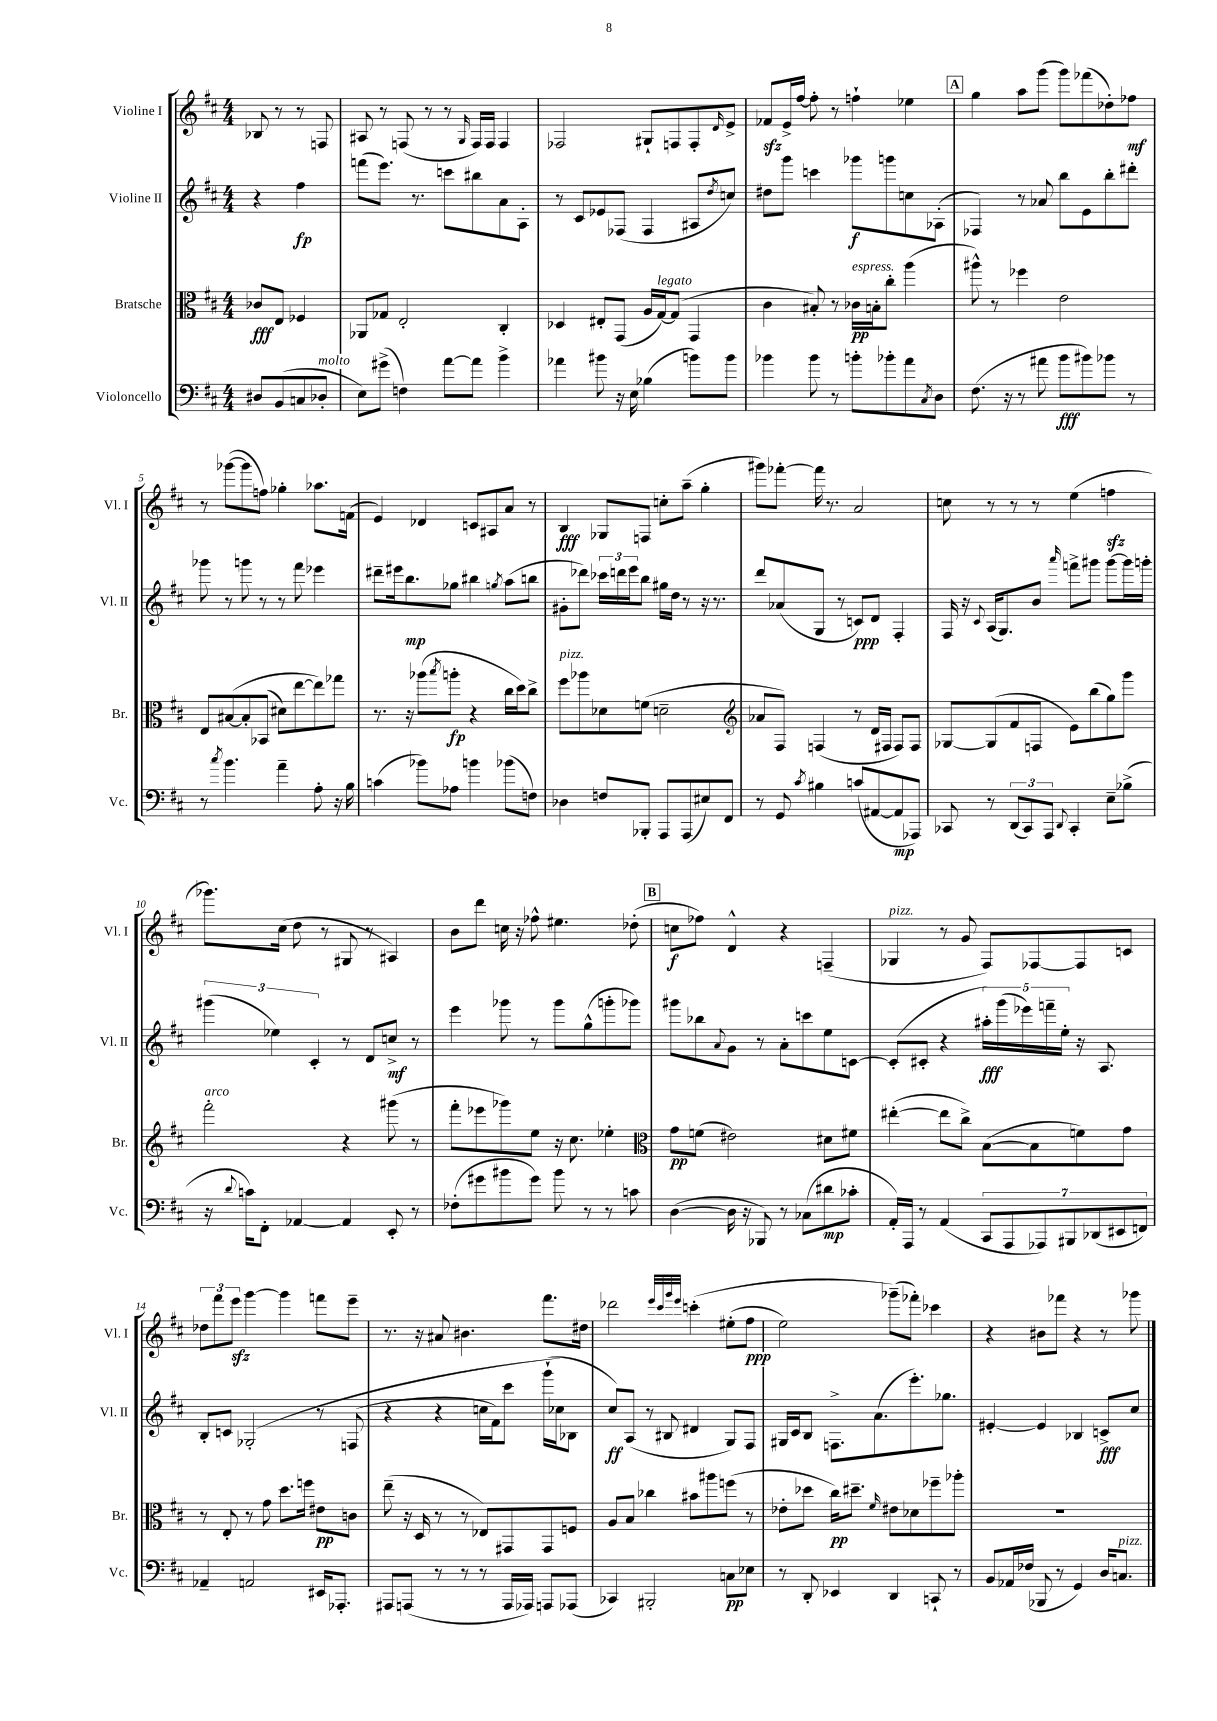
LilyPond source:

<<
\new StaffGroup <<
\new Staff = "s0" \with { instrumentName = "Violine I" shortInstrumentName = "Vl. I" } {
    \clef treble \key d \major \numericTimeSignature \time 4/4 \partial 2
    bes8 r8 r8 f8 |
    ais8 r8 f8( r8 r8 \grace { g16 } f16) f16 f4 |
    fes2 gis8-! f8 f8-. \grace { d'16 } e'8-> |
    fes'8\sfz e'16-> fis''16~ fis''8-. r8 f''4-! ees''4 |
    \mark \markup { \box "A" } g''4 a''8 g'''8( g'''8) fes'''8( des''8-.) fes''8\mf |
    r8 ges'''8~( ges'''8 f''8) ges''4-. aes''8. f'16( |
    e'4) des'4 c'8 ais8 a'8 r8 |
    b4\fff ges8 f8 c''8-. a''8--( g''4-. |
    gis'''8) fes'''8~-. fes'''16 r8. a'2 |
    c''8 r8 r8 r8 e''4( f''4\sfz |
    ges'''8.) cis''16( d''8 r8 gis8 r8 ais4) |
    b'8 d'''8 c''16 r16 fes''8-^ eis''4. des''8-.( |
    \mark \markup { \box "B" } c''8\f fes''8) d'4-^ r4 f4--( |
    ges4^\markup { \italic "pizz." } r8 g'8 fis8) fes8~ fes8 c'8 |
    \tuplet 3/2 { des''8 fis'''8 e'''8\sfz } g'''4~ g'''4 f'''8 e'''8-- |
    r8. r16 ais'8 bis'4. fis'''8. dis''16 |
    des'''2 \grace { e'''32 cis'''32 g'''32 e'''32 } c'''4-.\( eis''8-.( fis''8\ppp |
    e''2) ges'''8--(\) fes'''8-.) ces'''4 |
    r4 bis'8 fes'''8 r4 r8 ges'''8 \bar "|." |
}
\new Staff = "s1" \with { instrumentName = "Violine II" shortInstrumentName = "Vl. II" } {
    \clef treble \key d \major \numericTimeSignature \time 4/4 \partial 2
    r4 fis''4\fp |
    f'''8( e'''8.) r8. c'''8 bis''8 a'8 a8-. |
    r8 cis'8 ees'8 fes8( fes4 ais8 \acciaccatura { d''8 } c''8) |
    dis''8 g'''8 c'''4 ges'''8\f g'''8 c''8 aes8-.( |
    \mark \markup { \box "A" } fes4) r8 aes'8 b''8 e'8 b''8-. dis'''8-. |
    ges'''8 r8 g'''8 r8 r8 fis'''8 ees'''4 |
    dis'''8-- eis'''16 b''8.\mp ges''8 bis''4 \acciaccatura { g''8 } a''8( b''8 |
    gis'8-. des'''8) \tuplet 3/2 { ces'''16 d'''16 e'''16 } b''8 gis''16 d''16 r8 r16 r8. |
    d'''8 aes'8( g8 r8 c'8\ppp) d'8 fis4-. |
    fis16 r16 \appoggiatura { cis'8 } a16( g8.) b'8 \grace { a'''16 } f'''8-> gis'''8 gis'''8~ gis'''16 g'''16-. |
    \tuplet 3/2 { gis'''4( ees''4) cis'4-. } r8 d'8 c''8->\mf r8 |
    e'''4 ges'''8 r8 ges'''8 g''8-^( g'''8-. ges'''8) |
    \mark \markup { \box "B" } gis'''8 bes''8 \appoggiatura { a'8 } g'8 r8 a'8-. c'''8 e''8 c'8~ |
    c'8-.( cis'8-. r4 \tuplet 5/4 { ais''16-.\fff) g'''16( ees'''16) f'''16-- e''16-. } r16 a8. |
    b8-. c'8 ges2-.\( r8 f8( |
    r4 r4 c''16 fis'16) cis'''8 g'''16-!( ces''16\) bes8 |
    cis''8\ff) a8( r8 bis8 dis'4 g8) fis8 |
    gis16 cis'16 b8 f8.-> a'8.( e'''8.-.) ges''8. |
    eis'4~-. eis'4 bes4 c'8->\fff cis''8 \bar "|." |
}
\new Staff = "s2" \with { instrumentName = "Bratsche" shortInstrumentName = "Br." } {
    \clef alto \key d \major \numericTimeSignature \time 4/4 \partial 2
    ces'8\fff e8 fes4 |
    aes,8 ges8 e2-. cis4-. |
    des4 eis8-. g,8( a16 g16~^\markup { \italic "legato" }) g8( g,4 |
    cis'4 bis8-.) r8 ces'16\pp^\markup { \italic "espress." } b16-. cis''8-. a''4( |
    \mark \markup { \box "A" } ais''8-^) r8 fes''4 e'2 |
    e8 bis8~\( bis8-. bes,8( dis'8) e''8~ e''8\) ges''8 |
    r8. r16 aes''8( \acciaccatura { b''8 } a''8-.\fp r4 cis''16 d''16) cis''8-> |
    fis''8^\markup { \italic "pizz." } aes''8 des'8 f'8( d'2-- |
    \clef treble aes'8 fis8) f4( r8 d'16 fis16 fis8) fis8 |
    ges8~ ges8( fis'8 f8 e'8) b''8( g''8) g'''8 |
    fis'''2-.^\markup { \italic "arco" } r4 gis'''8( r8 |
    fis'''8-. ees'''8 ges'''8) e''8 r16 cis''8. ees''4-. |
    \mark \markup { \box "B" } \clef alto g'8\pp f'8( eis'2) dis'8 fis'8 |
    eis''4~-.( eis''8 cis''8->) b8~( b8 f'8) g'8 |
    r8 e8-. r8 g'8 d''8. f''16 eis'8\pp c'8 |
    e''8--( r16 d16 r8 r8 ees8) gis,8 gis,8 f8 |
    a8 b8 ces''4 bis'8 ais''8 f''8( r8 |
    ees'8-. des''8 cis''16\pp) dis''8.-- \grace { fis'16 } eis'8 des'8 fes''8-- aes''8-. |
    R1 \bar "|." |
}
\new Staff = "s3" \with { instrumentName = "Violoncello" shortInstrumentName = "Vc." } {
    \clef bass \key d \major \numericTimeSignature \time 4/4 \partial 2
    dis8 b,8( c8 des8-.^\markup { \italic "molto" } |
    e8) gis'8->( f4) a'8~ a'8 b'4-> |
    aes'4 bis'8 r16 e16 bes4( b'8) b'8 |
    bes'4 bes'8 r8 b'8-. bes'8-. a'8 \acciaccatura { cis8 } d8 |
    \mark \markup { \box "A" } fis8.( r16 r8 ais'8 b'8\fff bis'8) bes'8 r8 |
    r8 \acciaccatura { cis''8 } b'4. a'4-- a8-. r16 b16 |
    c'4( bes'8) aes8 b'4 bes'8( f8) |
    des4 f8 bes,,8-. a,,8 a,,8( eis8) fis,8 |
    r8 g,8 \acciaccatura { cis'8 } bis4 c'8( ais,8~ ais,8\mp aes,,8) |
    ces,8 r8 \tuplet 3/2 { d,8( ces,8) a,,8 } \appoggiatura { d,8 } ces,4-. e8-- bes8->( |
    r16 \appoggiatura { d'8 } c'16) fis,8-. aes,4~ aes,4 e,8-. r8 |
    fes8-.( gis'8 bis'8 gis'8) bis'8 r8 r8 c'8 |
    \mark \markup { \box "B" } d4~( d16 r16 bes,,8) r8 ces8( dis'8\mp ces'8-. |
    a,16-.) a,,16 r8 a,4( \tuplet 7/4 { cis,8 a,,8 aes,,8) bis,,8 des,8( eis,8 f,8) } |
    aes,4-- a,2 eis,16 aes,,8.-. |
    ais,,8 a,,8( r8 r8 r8 a,,16 aes,,16) a,,8 aes,,8( |
    ces,4) bis,,2-. c8\pp ees8 |
    r8 d,8-. ees,4 d,4 c,8-! r8 |
    b,8 aes,16 fes16( bes,,8 r8 g,4) d16 c8.^\markup { \italic "pizz." } \bar "|." |
}
>>
>>
